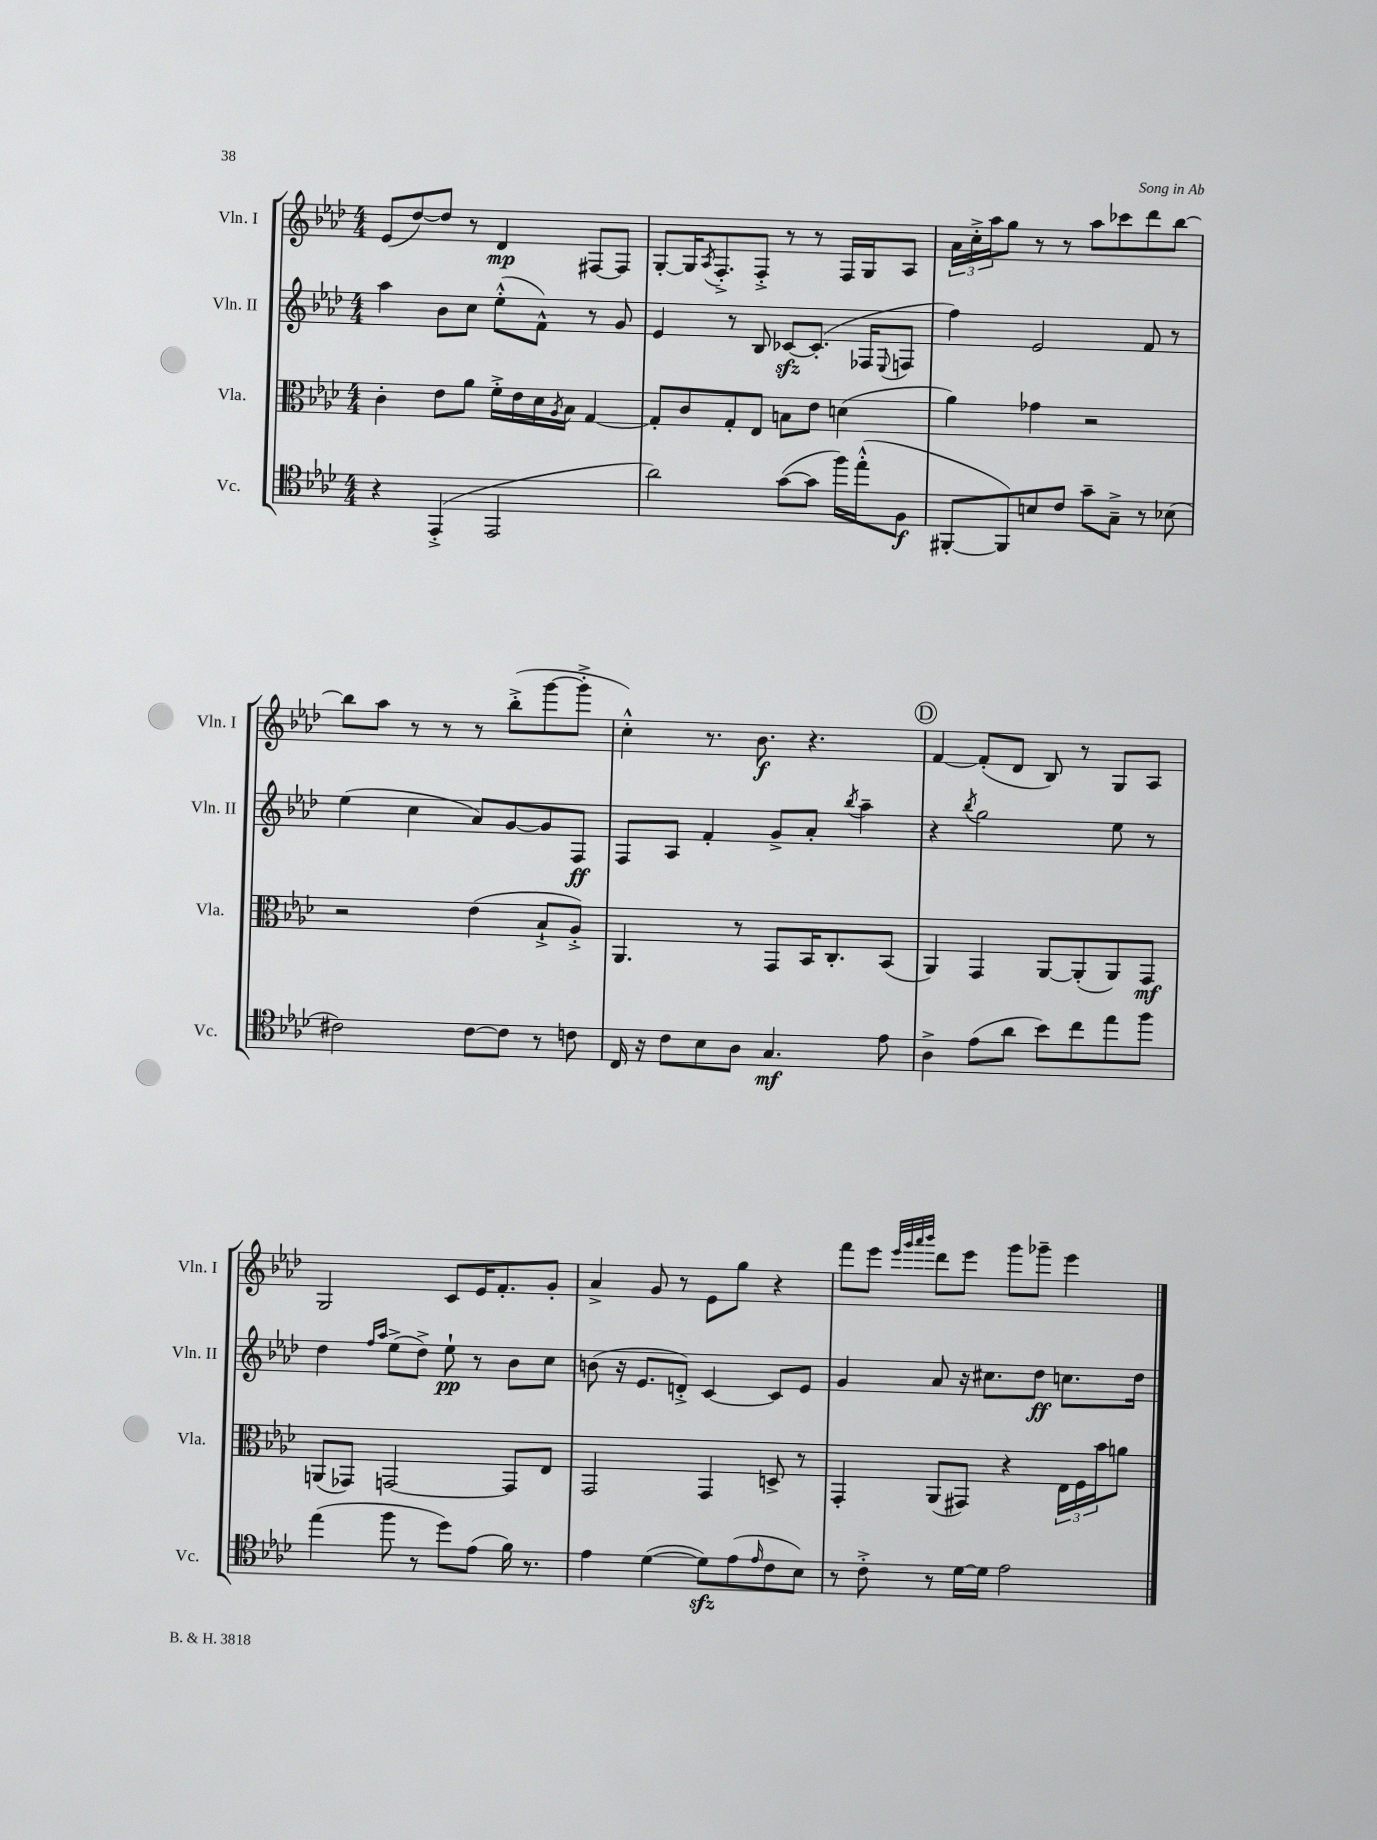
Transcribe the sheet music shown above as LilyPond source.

<<
\new StaffGroup <<
\new Staff = "s0" \with { instrumentName = "Vln. I" shortInstrumentName = "Vln. I" } {
    \clef treble \key aes \major \numericTimeSignature \time 4/4
    ees'8( des''8~) des''8 r8 des'4\mp fis8~ fis8 |
    g8~-. g16 \acciaccatura { aes8 } f8.-.-> f8-.-> r8 r8 f16 g16 aes8 |
    \tuplet 3/2 { aes'16 c''16-.-> aes''16 } g''8 r8 r8 aes''8 ces'''8 des'''8 bes''8~ |
    bes''8 aes''8 r8 r8 r8 bes''8-.->( g'''8~ g'''8-.-> |
    c''4-.-^) r8. bes'8.\f r4. |
    \mark \markup { \circle "D" } f'4~ f'8-.( des'8 bes8) r8 g8 aes8 |
    g2 c'8 ees'16 f'8.-. g'8-. |
    aes'4-> g'8 r8 ees'8 g''8 r4 |
    f'''8 ees'''8 \grace { ees'''32 g'''32 aes'''32 bes'''32 } des'''8 ees'''8 g'''8 ges'''8-- ees'''4 \bar "|." |
}
\new Staff = "s1" \with { instrumentName = "Vln. II" shortInstrumentName = "Vln. II" } {
    \clef treble \key aes \major \numericTimeSignature \time 4/4
    aes''4 bes'8 c''8 ees''8-.-^( f'8-^) r8 g'8 |
    ees'4 r8 bes8 ces'8~\sfz ces'8.-.( fes16 \appoggiatura { ees8 } f8 |
    f''4) ees'2 f'8 r8 |
    ees''4( c''4 aes'8) g'8~ g'8 f8\ff |
    f8 aes8 f'4-. g'8-> aes'8-. \acciaccatura { bes''8 } aes''4-- |
    \mark \markup { \circle "D" } r4 \acciaccatura { bes''8 } g''2 ees''8 r8 |
    des''4 \grace { f''16 aes''16 } ees''8->( des''8->) ees''8-!\pp r8 bes'8 c''8 |
    b'8( r16 ees'8. d'8-.->) c'4~ c'8 ees'8 |
    g'4 aes'8 r16 cis''8. des''8\ff c''8. des''16 \bar "|." |
}
\new Staff = "s2" \with { instrumentName = "Vla." shortInstrumentName = "Vla." } {
    \clef alto \key aes \major \numericTimeSignature \time 4/4
    c'4-. ees'8 aes'8 f'16-.-> ees'16 des'16 \acciaccatura { aes8 } bes16 g4~ |
    g8-. c'8 g8-. ees8 b8 ees'8 d'4( |
    aes'4) ges'4 r2 |
    r2 ees'4( bes8-!-> aes8-.->) |
    aes,4. r8 g,8 bes,16 c8.-. bes,8( |
    \mark \markup { \circle "D" } aes,4) g,4 aes,8~ aes,8-.( aes,8) g,8\mf |
    a,8( ges,8) g,2~ g,8 ees8 |
    g,2 g,4 d8-> r8 |
    g,4-. aes,8( gis,8) r4 \tuplet 3/2 { ees16 f16 bes'16 } a'8 \bar "|." |
}
\new Staff = "s3" \with { instrumentName = "Vc." shortInstrumentName = "Vc." } {
    \clef tenor \key aes \major \numericTimeSignature \time 4/4
    r4 ees,4-.->( ees,2 |
    aes'2) g'8~( g'8 f''16) ees''16-.-^( f8\f |
    fis,8~-. fis,8) b8 c'8 g'8-- g8---> r8 bes8( |
    cis'2) cis'8~ cis'8 r8 c'8 |
    c16 r16 c'8 bes8 aes8 g4.\mf ees'8 |
    \mark \markup { \circle "D" } aes4-> ees'8( aes'8 bes'8) c''8 ees''8 f''8 |
    ees''4( f''8 r8 des''8) ees'8( f'16) r8. |
    ees'4 des'4~( des'8\sfz) ees'8( \grace { ees'16 } c'8 bes8) |
    r8 c'8-.-> r8 des'16~ des'16 ees'2 \bar "|." |
}
>>
>>
\layout { \context { \Score \remove "Bar_number_engraver" } }
